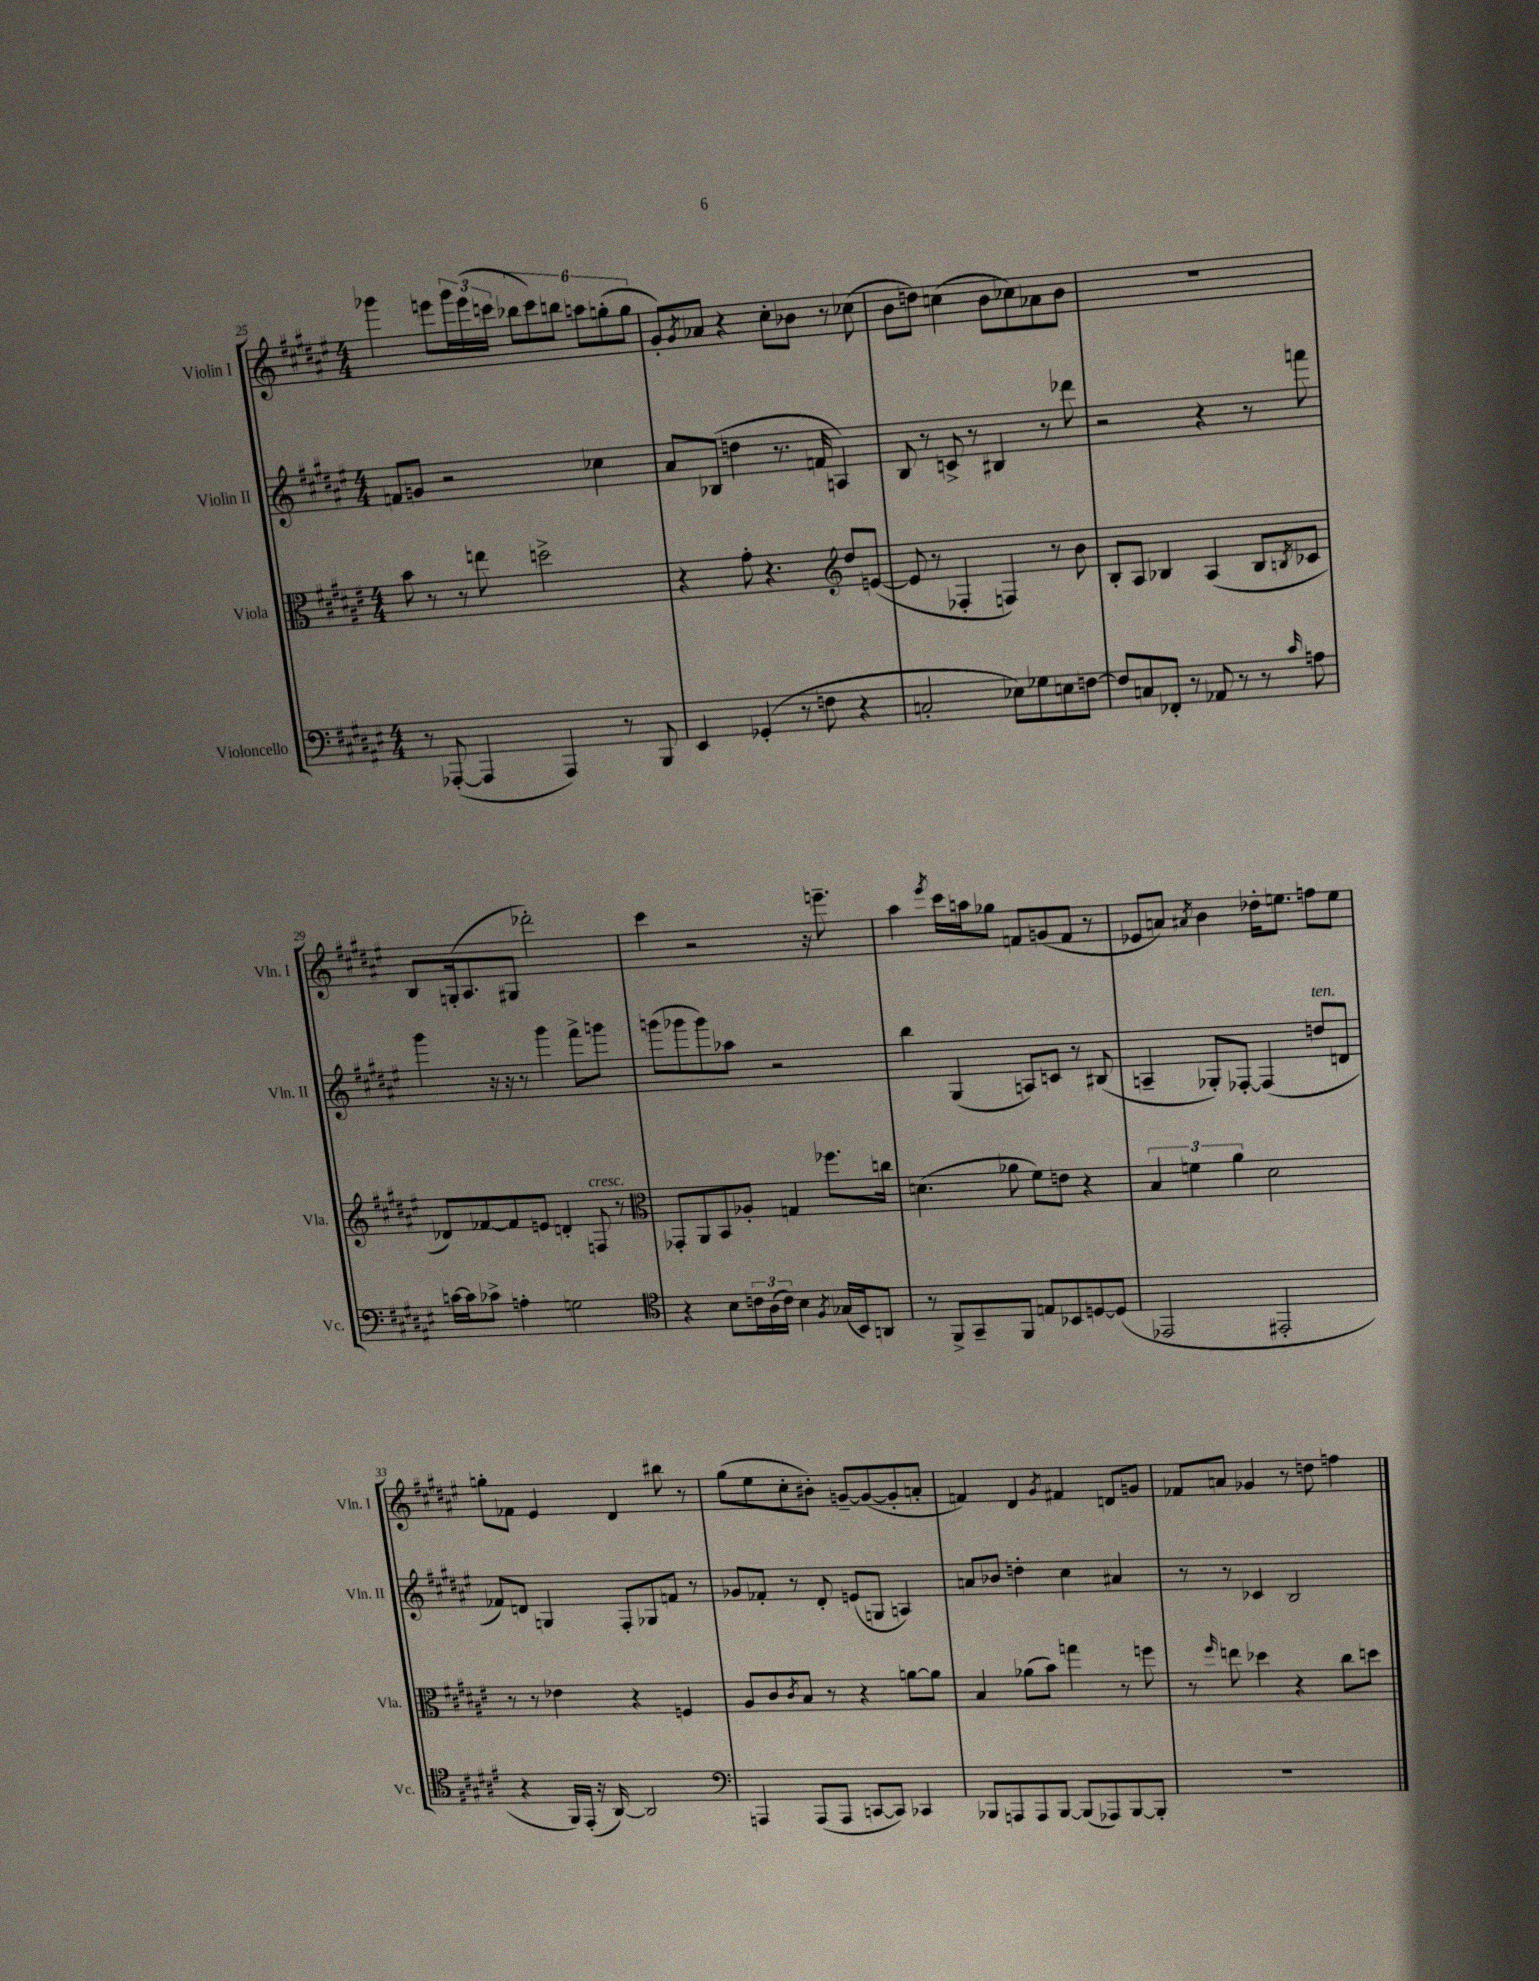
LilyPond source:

<<
\new StaffGroup <<
\new Staff = "s0" \with { instrumentName = "Violin I" shortInstrumentName = "Vln. I" } {
    \clef treble \key fis \major \numericTimeSignature \time 4/4
    ges'''4 e'''8 \tuplet 3/2 { ges'''16 e'''16( c'''16 } \tuplet 6/4 { bes''8 c'''8) b''8 a''8 g''8-.( g''8 } |
    gis'8-.) \acciaccatura { gis'8 } aes'8 r4 cis''8-. bes'8 r8 ces''8( |
    b'8 d''8) c''4( b'8 ces''8) aes'8 b'8 |
    R1 |
    b8 g16-.( ais8. gis8 des'''2-.) |
    cis'''4 r2 r16 e'''8.-- |
    ais''4 \acciaccatura { eis'''8 } cis'''16 a''16 ges''8 f'8 g'8( f'8 r8 |
    ees'8 a'8) \acciaccatura { ais'8 } b'4 des''16-. e''8. f''8 e''8 |
    g''8-. fes'8 eis'4 dis'4 bis''8 r8 |
    gis''8( eis''8 cis''8-. bis'8-.) g'8~-- g'8~( g'8-. a'8-. |
    f'4) dis'4 \acciaccatura { gis'8 } fis'4 d'8 g'8 |
    fes'8 a'8 ges'4 r8 d''8 f''4 \bar "|." |
}
\new Staff = "s1" \with { instrumentName = "Violin II" shortInstrumentName = "Vln. II" } {
    \clef treble \key fis \major \numericTimeSignature \time 4/4
    f'8 g'8 r2 ces''4 |
    ais'8 bes8( d''4 r8. f'16 a4) |
    b8 r8 c'8-> r8 bis4 r8 des'''8 |
    r2 r4 r8 f'''8 |
    gis'''4 r16 r16 r8 gis'''4 fis'''8-> g'''8 |
    g'''8( ges'''8 ges'''8) aes''8 r2 |
    b''4 gis4( a8) c'8 r8 bis8( |
    a4-- ges8-.) fes8~-. fes4( d''8^\markup { \italic "ten." } d'8 |
    fes'8) d'8 g4 fis8-. ges8 f'8 r8 |
    ges'8 fes'8-. r8 dis'8-. e'8( g8 a4) |
    a'8 bes'8 d''4-. cis''4 ais'4 |
    r8 r8 ces'4 b2 \bar "|." |
}
\new Staff = "s2" \with { instrumentName = "Viola" shortInstrumentName = "Vla." } {
    \clef alto \key fis \major \numericTimeSignature \time 4/4
    b'8 r8 r8 e''8 d''2-> |
    r4 gis'8-. r4. \clef treble dis''8 e'8~( |
    e'8 r8 fes4-. f4) r8 b'8 |
    b8-. ais8 bes4 ais4( bes8 \acciaccatura { b8 } ces'8 |
    des'8) fes'8~ fes'8 e'8 d'4-. f8^\markup { \italic "cresc." } r8 |
    \clef alto ges,8-. ais,8 b,8 aes8-. g4 fes''8. c''16 |
    d'4.( aes'8 fis'8) e'8 r4 |
    \tuplet 3/2 { b4 f'4 ais'4 } dis'2 |
    r8 r8 ees'4 r4 f4 |
    ais8 cis'8 \acciaccatura { cis'8 } b8 r8 r4 a'8~ a'8 |
    b4 aes'8( b'8) g''4 r8 f''8 |
    r8 \grace { fis''16 } e''8 des''4 r4 cis''8 d''8 \bar "|." |
}
\new Staff = "s3" \with { instrumentName = "Violoncello" shortInstrumentName = "Vc." } {
    \clef bass \key fis \major \numericTimeSignature \time 4/4
    r8 aes,,8~-.( aes,,4 aes,,4) r8 b,,8 |
    eis,4 ges,4-.( r8 f8 r4 |
    c2-. ees8) ges8 e8 f8~ |
    f8 c8 fes,8-. r8 aes,8 r8 r8 \grace { cis'16 } a8 |
    c'16~ c'16 ces'8-> a4-. g2 |
    \clef tenor r4 b8 \tuplet 3/2 { c'16 ais16( c'16) } b4 \acciaccatura { fis8 } ges16( b,16) a,8 |
    r8 fis,8-> gis,8-- fis,8 e8 bes,8 d8~ d8( |
    ees,2 eis,2-. |
    r4 fis,16) eis,16-.( r16 ais,16~) ais,2 |
    \clef bass a,,4 a,,8( a,,8 c,8~ c,8) ces,4 |
    bes,,8 a,,8 a,,8 bes,,8~ bes,,8( aes,,8) bes,,8~ bes,,8-. |
    R1 \bar "|." |
}
>>
>>
\layout { \context { \Score currentBarNumber = #25 } }
